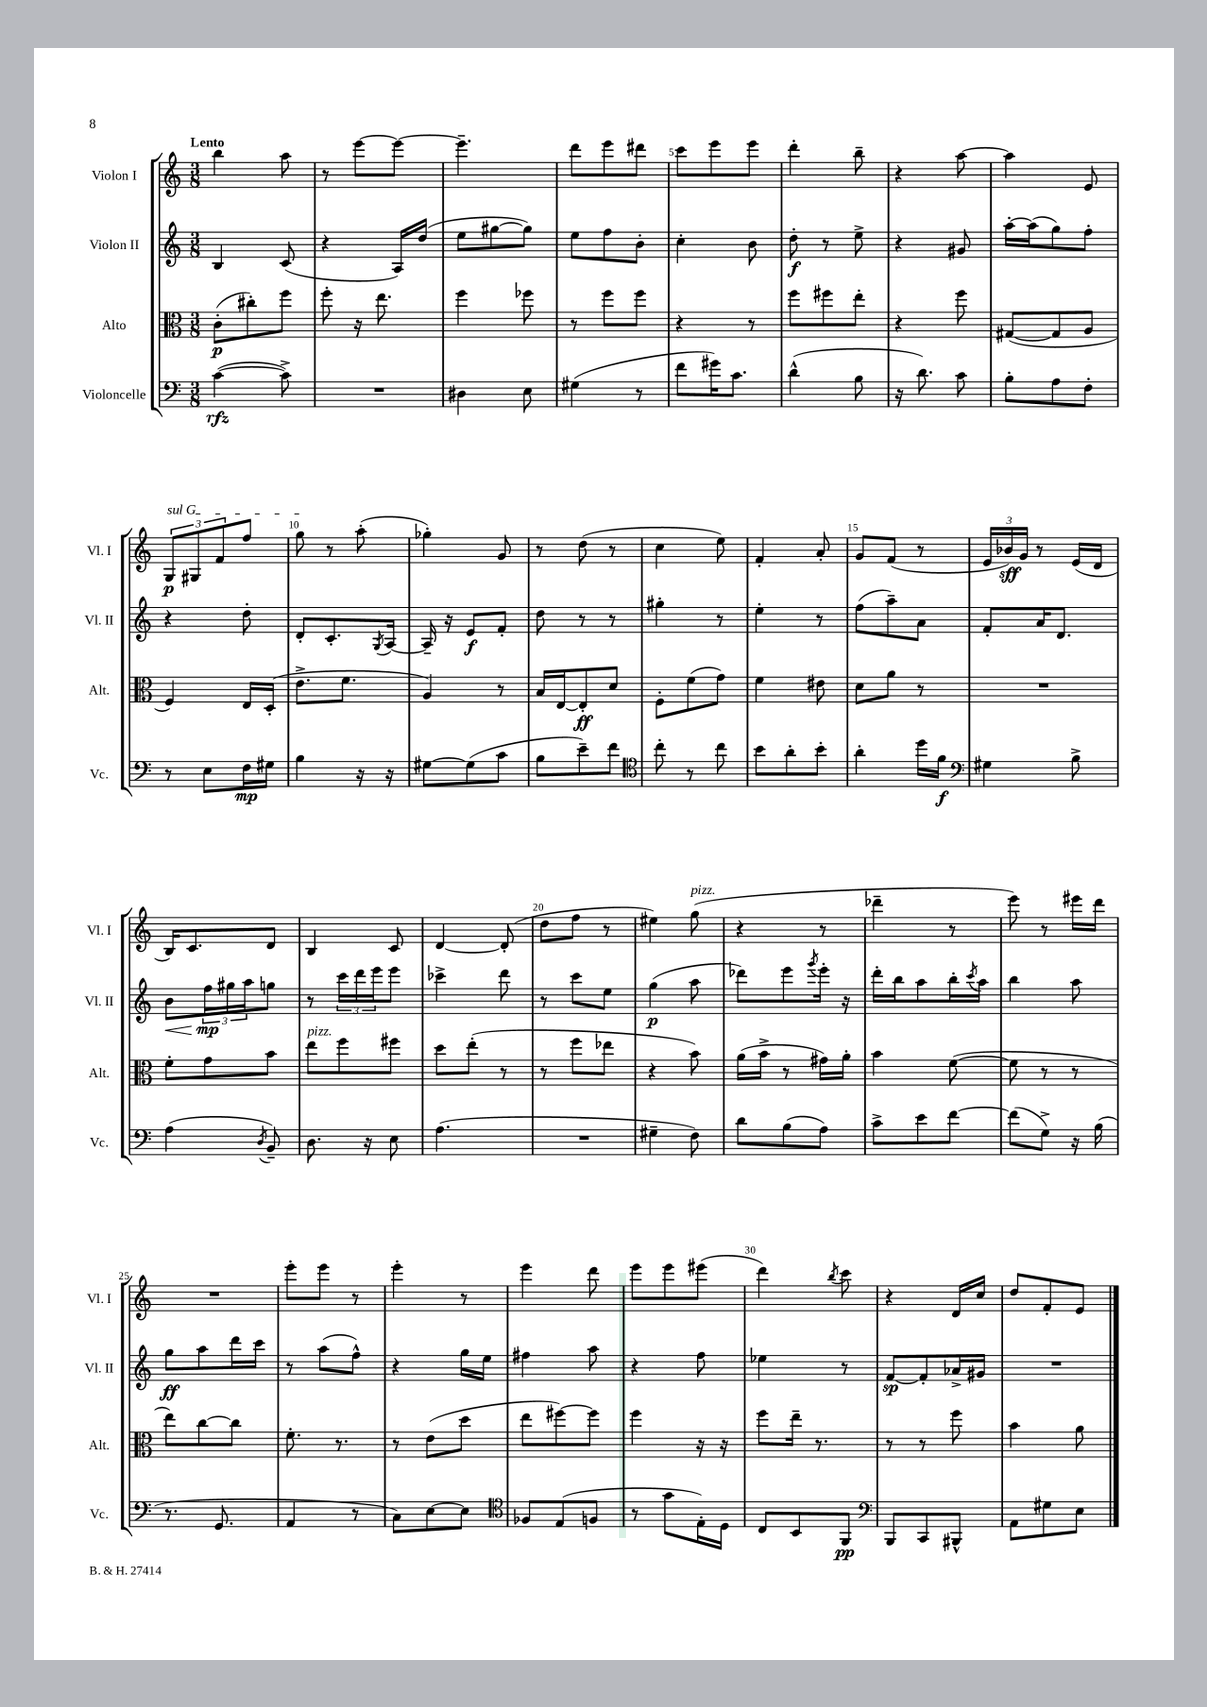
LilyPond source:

<<
\new StaffGroup <<
\new Staff = "s0" \with { instrumentName = "Violon I" shortInstrumentName = "Vl. I" } {
    \clef treble \key c \major \numericTimeSignature \time 3/8 \tempo "Lento"
    b''4 a''8 |
    r8 e'''8~ e'''8~ |
    e'''4.-- |
    d'''8 e'''8 dis'''8 |
    c'''8 e'''8 e'''8 |
    d'''4-. b''8-- |
    r4 a''8~ |
    a''4 e'8 |
    \tuplet 3/2 { \once \override TextSpanner.bound-details.left.text = \markup { \italic "sul G" } g8\p\startTextSpan gis8 f'8 } f''8 |
    g''8\stopTextSpan r8 a''8-.( |
    ges''4-.) g'8 |
    r8 d''8( r8 |
    c''4 e''8) |
    f'4-. a'8-. |
    g'8 f'8( r8 |
    \tuplet 3/2 { e'16 bes'16\sff) g'16 } r8 e'16( d'16 |
    b16) c'8. d'8 |
    b4 c'8 |
    d'4~ d'8-.( |
    d''8 f''8 r8 |
    eis''4) g''8^\markup { \italic "pizz." }( |
    r4 r8 |
    des'''4-- r8 |
    e'''8) r8 eis'''16 d'''16 |
    R4. |
    e'''8-. e'''8 r8 |
    e'''4-. r8 |
    e'''4 d'''8 |
    e'''8 e'''8 eis'''8( |
    d'''4) \acciaccatura { b''8 } c'''8 |
    r4 d'16 c''16 |
    d''8 f'8-. e'8 \bar "|." |
}
\new Staff = "s1" \with { instrumentName = "Violon II" shortInstrumentName = "Vl. II" } {
    \clef treble \key c \major \numericTimeSignature \time 3/8
    b4 c'8( |
    r4 a16) d''16( |
    e''8 gis''8~ gis''8) |
    e''8 f''8 b'8-. |
    c''4-. b'8 |
    d''8-.\f r8 e''8-> |
    r4 gis'8 |
    a''16~-. a''16( g''8) f''8-. |
    r4 d''8-. |
    d'8-. c'8.-. \acciaccatura { g8 } a16~ |
    a16-- r16 e'8\f f'8-. |
    d''8 r8 r8 |
    gis''4-. r8 |
    e''4-. r8 |
    f''8( a''8--) a'8 |
    f'8-. a'16 d'8. |
    b'8\< \tuplet 3/2 { f''16\mp\! gis''16 a''16 } g''8 |
    r8 \tuplet 3/2 { c'''16 d'''16 e'''16 } e'''8 |
    ces'''4-> d'''8 |
    r8 c'''8 e''8 |
    g''4\p( a''8 |
    des'''8) e'''8 \acciaccatura { g'''8 } e'''16-. r16 |
    d'''16-. b''16 a''8 b''16-. \acciaccatura { c'''8 } a''16 |
    b''4 a''8 |
    g''8\ff a''8 d'''16 c'''16 |
    r8 a''8( f''8-^) |
    r4 g''16 e''16 |
    fis''4 a''8 |
    r4 f''8 |
    ees''4 r8 |
    f'8~\sp f'8-. aes'16-> gis'16 |
    R4. \bar "|." |
}
\new Staff = "s2" \with { instrumentName = "Alto" shortInstrumentName = "Alt." } {
    \clef alto \key c \major \numericTimeSignature \time 3/8
    c'8-.\p( cis''8-.) f''8 |
    f''8-. r16 e''8. |
    f''4 fes''8 |
    r8 f''8 f''8 |
    r4 r8 |
    f''8 fis''8 e''8-. |
    r4 f''8 |
    gis8~( gis8 a8 |
    f4) e16 d16-.( |
    e'8.-> f'8. |
    a4) r8 |
    b16 e16~ e8-.\ff d'8 |
    f8-. f'8( g'8) |
    f'4 eis'8 |
    d'8 a'8 r8 |
    R4. |
    f'8-. g'8 b'8 |
    e''8^\markup { \italic "pizz." } f''8 fis''8 |
    d''8 e''8-.( r8 |
    r8 f''8 ees''8 |
    r4 b'8) |
    a'16( b'16-> r8 gis'16) a'16-. |
    b'4 f'8~( |
    f'8 r8 r8 |
    e''8) c''8~ c''8 |
    f'8.-. r8. |
    r8 e'8( d''8 |
    e''8 fis''8~) fis''8 |
    f''4 r16 r16 |
    f''8 e''16-- r8. |
    r8 r8 f''8 |
    b'4 a'8 \bar "|." |
}
\new Staff = "s3" \with { instrumentName = "Violoncelle" shortInstrumentName = "Vc." } {
    \clef bass \key c \major \numericTimeSignature \time 3/8
    c'4~\rfz( c'8->) |
    R4. |
    dis4 e8 |
    gis4( r8 |
    f'8 gis'16) c'8. |
    d'4-^( b8 |
    r16 d'8.) c'8 |
    b8-. a8 f8-. |
    r8 e8 f16\mp gis16 |
    b4 r16 r16 |
    gis8~ gis8( c'8 |
    b8 e'8--) f'8 |
    \clef tenor c''8-. r8 c''8 |
    b'8 a'8-. b'8-. |
    a'4-. d''16 f'16\f |
    \clef bass gis4 b8-> |
    a4( \acciaccatura { d8 } b,8--) |
    d8. r16 e8 |
    a4.( |
    R4. |
    gis4-- f8) |
    d'8 b8( a8) |
    c'8-> e'8 f'8~ |
    f'8( g8->) r16 b16( |
    r8. g,8. |
    a,4 r8 |
    c8) e8~ e8 |
    \clef tenor fes8 e8( f8 |
    r8 g'8 e16-.) d16 |
    c8 b,8 f,8\pp |
    \clef bass b,,8 c,8 bis,,8-^ |
    a,8 gis8 e8 \bar "|." |
}
>>
>>
\layout { \context { \Score \override BarNumber.break-visibility = ##(#f #t #t) barNumberVisibility = #(every-nth-bar-number-visible 5) } }
